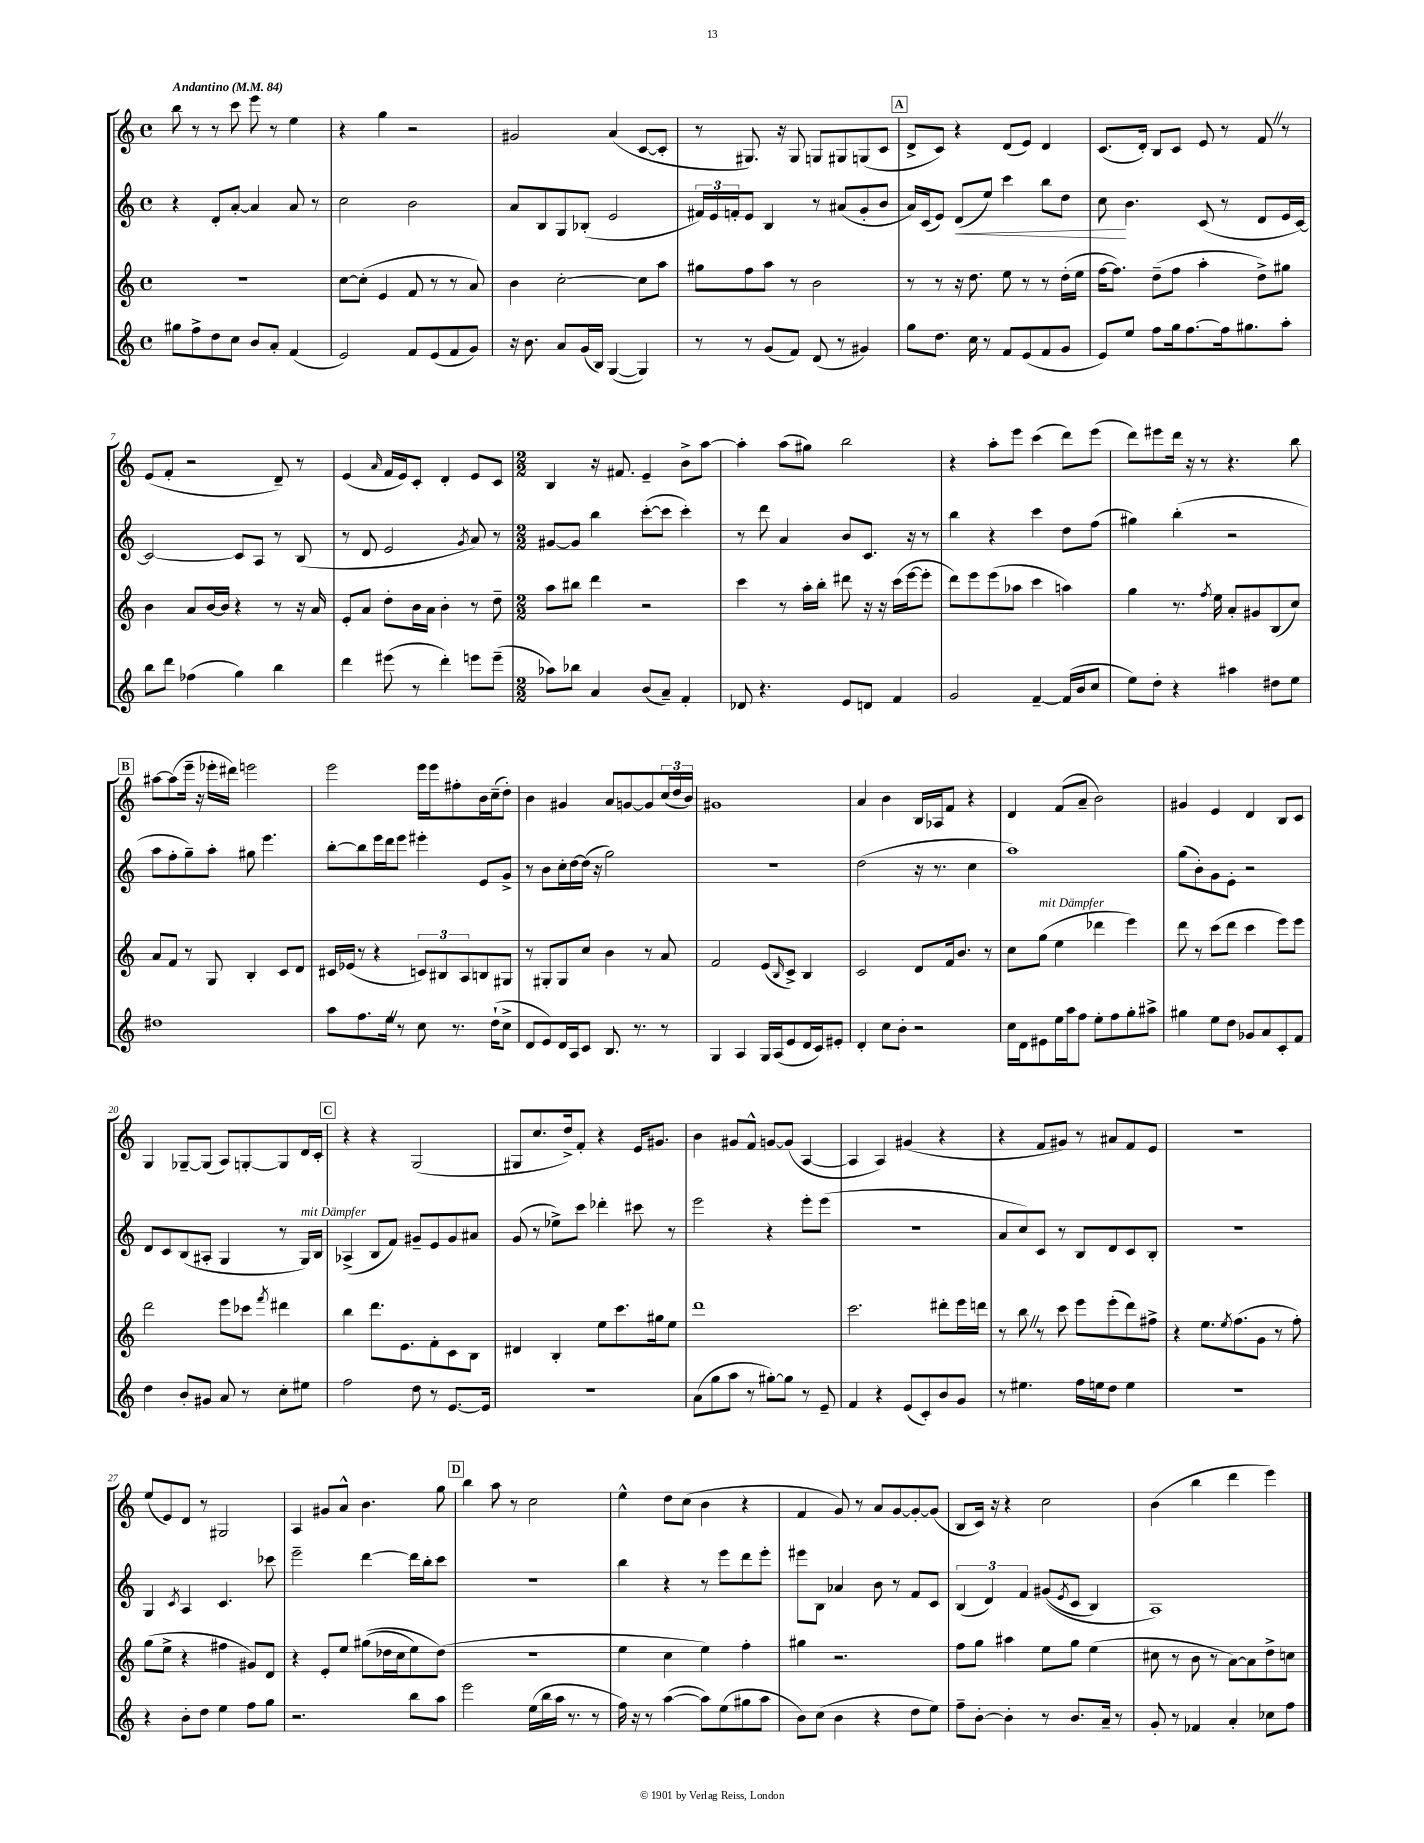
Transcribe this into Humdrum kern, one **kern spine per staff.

**kern	**kern	**kern	**kern
*staff4	*staff3	*staff2	*staff1
*clefG2	*clefG2	*clefG2	*clefG2
*k[]	*k[]	*k[]	*k[]
*M4/4	*M4/4	*M4/4	*M4/4
*met(c)	*met(c)	*met(c)	*met(c)
*MM84	*MM84	*MM84	*MM84
8gg#	1r	4r	8bb
8ff^	.	.	8r
8dd	.	8d'	8r
8cc	.	[8a'	8ccc
8b	.	4a]	8eee
8a'	.	.	8r
(4f	.	8a	4ee
.	.	8r	.
=	=	=	=
2e)	[8cc	2cc	4r
.	(8cc']	.	.
.	4e	.	4gg
8f	8f	2b	2r
(8e	8r	.	.
8f	8r	.	.
8g)	8a)	.	.
=	=	=	=
16r	4b	8a	2g#
8.b	.	.	.
.	.	8B	.
8a	[2cc'	8G	.
(16g	.	(8B-'	.
16B)	.	.	.
([4G	.	2e	(4a
4G])	8cc]	.	[8c
.	8aa	.	8c']
=	=	=	=
8r	8gg#	24f#)	8r
.	.	24e	.
.	.	24f'	.
8r	8ff	8e	8.G#)
(8g	8aa	4B	.
.	.	.	16r
8f)	8r	.	8G#
(8d	2b	8r	8G
8r	.	(8a#	8G#
4g#)	.	8g'	(8G
.	.	8b	8c
=	=	=	=
8gg	8r	16a)	8d^
.	.	(16c	.
8.dd	8r	8e)	8c)
.	16r	(8d	4r
16cc	8.dd	.	.
8r	.	8ee)	.
8f	8ee	4ccc	(8d
(8e	8r	.	8e)
8f	8r	8bb	4d
8g	(16dd'	8dd	.
.	16ee	.	.
=	=	=	=
8e)	[16ff	8cc	(8.c
.	8.ff])	.	.
8ee	.	4.b	.
.	.	.	16d')
8ff	(8dd~	.	8B
16gg	8ff	.	8c
[8.ff	.	.	.
.	4aa'	(8c	8e
16ff]	.	8r	8r
8.gg#	.	.	.
.	8dd^)	8d	8f
8aa'	8gg#	16e	8r
.	.	[16c)	.
=	=	=	=
8bb	4b	2c_	(8e
8ddd	.	.	8f'
(4ff-	8a	.	2r
.	[16b	.	.
.	16b]	.	.
4gg)	4r	8c]	.
.	.	8A	.
4bb	8r	8r	8d~)
.	16r	(8B	8r
.	16a	.	.
=	=	=	=
4ddd	8e'	8r	(4e
.	8a	8d	.
.	.	.	16qqa
(8eee#	8dd'	2e	16f
.	.	.	16e)
8r	16b	.	8c'
.	16a	.	.
4ddd')	4b'	.	4d'
.	.	8qg	.
8eee	8r	8a)	8e
(8eee~	8dd~	8r	8c
=	=	=	=
*M2/2	*M2/2	*M2/2	*M2/2
8aa-)	8aa	[8g#	4B
8bb-	8bb#	8g#]	.
4a	4ddd	4bb	16r
.	.	.	8.f#
(8b	2r	([8ccc'	4e~
8a~)	.	8ccc]	.
4f'	.	4ccc')	8b^
.	.	.	[8aa
=	=	=	=
8d-	4ccc	8r	4aa']
4.r	.	8ddd	.
.	8r	4a	(8aa
.	16aa'	.	8gg#)
.	16bb'	.	.
8e	8ddd#	8b	2bb
8d	16r	8.c	.
.	16r	.	.
4f	(16ccc	.	.
.	[16eee	16r	.
.	8eee']	8r	.
=	=	=	=
2g	8ddd)	4bb	4r
.	8eee	.	.
.	(8eee	4r	8aa'
.	8aa-	.	8eee
[4f~	4ccc	4ccc	(4ccc
(16f]	4aa)	8dd	8ddd)
16b	.	.	.
8cc	.	(8ff	(8eee
=	=	=	=
8ee)	4gg	4gg#)	8ddd)
8dd'	.	.	8eee#
4r	8.r	(4bb'	16ddd
.	.	.	16r
.	.	.	8r
.	8qff	.	.
.	16ee	.	.
4aa#	8a'	2r	4.r
.	8g#	.	.
8dd#	(8B	.	.
8ee	8cc)	.	8bb
=	=	=	=
1dd#	8a	8aa	[8aa#
.	8f	8ff'	(8aa#]
.	8r	8gg~)	16eee~
.	.	.	16r
.	8G	8aa'	16eee-'
.	.	.	16ddd#)
.	4B'	8gg#	2eee
.	.	4.eee	.
.	8c	.	.
.	8d	.	.
=	=	=	=
8aa	16c#	[8bb'	2eee
.	(16e-	.	.
8.ff	8r	8bb]	.
.	4r	16eee	.
16ee	.	16ddd	.
8r	.	8eee	.
8cc	12c)	4eee#'	16eee
.	.	.	16eee
.	12B#	.	.
8.r	.	.	8ff#'
.	12A	.	.
.	8B	8e	16b
(16dd`	.	.	(16cc~
8cc^	8G#	8g^	8dd')
=	=	=	=
8d	8r	8r	4b
8e)	8G#'	8b	.
16d	8G#	16cc'	4g#
16A	.	[16dd	.
8c	8cc	(16dd]	.
.	.	16r	.
8.B	4b	2gg)	8a
.	.	.	[8g
8.r	.	.	.
.	8r	.	8g]
8r	8a	.	(24cc
.	.	.	24dd
.	.	.	24b)
=	=	=	=
4G	2f	1r	1g#
4A	.	.	.
16G	(8e	.	.
(16A	.	.	.
.	16qqB	.	.
8e	8c^)	.	.
16d	4B	.	.
16c)	.	.	.
8e#'	.	.	.
=	=	=	=
4d'	2c	(2dd	4a
8cc	.	.	4b
8b'	.	.	.
2r	8d	16r	16B
.	.	8.r	16A-
.	16f	.	8f
.	8.b	.	.
.	.	4cc	4r
.	8r	.	.
=	=	=	=
16cc	8cc	1aa)	4d
16d	.	.	.
8e#	(8gg	.	.
16ee	4ee	.	(8f
16aa	.	.	.
8ff	.	.	8a~
8ee'	4ddd-	.	2b)
8ff	.	.	.
8gg'	4eee)	.	.
8aa#^	.	.	.
=	=	=	=
4gg#	8ddd	(8gg	4g#
.	8r	8b')	.
8ee	(8ccc	8g	4e
8dd	8ddd	8e'	.
8g-	4ccc	2r	4d
8a	.	.	.
8c'	8eee)	.	8B
8f	8eee	.	8c
=	=	=	=
4dd	2ddd	8d	4G
.	.	8c	.
8b'	.	(8B	[8G-~
8g#	.	8A#'	(8G-]
8a	8eee	4G	8A)
8r	8ccc-	.	[8G'
.	8qfff	.	.
8cc'	4ddd#	8r	8G]
8ee#	.	16G)	16d
.	.	16B	16c'
=	=	=	=
2ff	4bb	(4A-^	4r
.	8.ddd	8B	4r
.	.	8f)	.
.	8.e	.	.
8dd	.	8g#~	(2G
8r	8f'	8e	.
[8.e	8c	8g#	.
.	8B	8a#	.
16e]	.	.	.
=	=	=	=
1r	4d#	(8g	8G#
.	.	8r	8.cc
.	4B'	8ee-^)	.
.	.	.	16dd^)
.	.	8ccc	8f'
.	8ee	4ddd-'	4r
.	8.ccc	.	.
.	.	8ccc#	16e
.	16gg#	.	8.g#
.	8ee	8r	.
=	=	=	=
(8a	1ddd	2eee	4b
8gg	.	.	.
8aa	.	.	8g#
8r	.	.	8f^^
[8gg#')	.	4r	[8g
8gg#]	.	.	(8g]
8r	.	8eee'	[4A
8e~	.	(8eee	.
=	=	=	=
4f	2.ccc	1r	4A]
4r	.	.	4A)
(8e	.	.	(4g#
8c')	.	.	.
8b	8ddd#'	.	4r
8g	16eee	.	.
.	16ddd	.	.
=	=	=	=
8r	8r	8a	4r
4.ee#	8bb	8cc)	.
.	8r	8c	8f
.	8ccc	8r	8g#)
16ff	8eee	8B	8r
16ee	.	.	.
8dd	(8eee'	8d	8a#
4ee	8ddd)	8c	8f
.	8ff#^	8B'	8e
=	=	=	=
1r	4r	1r	1r
.	8.ee	.	.
.	8qee	.	.
.	(8.ff	.	.
.	8g	.	.
.	8r	.	.
.	8ff')	.	.
=	=	=	=
4r	(8gg	4G	(8ee
.	8ee^	.	8e)
.	.	8qc	.
8b'	4r	4A	8d
8dd	.	.	8r
4ee	4ff#	4.c	2G#
8ff	8g#)	.	.
8gg	8d	8ccc-	.
=	=	=	=
2.r	4r	2eee~	4A
.	8e'	.	8g#
.	8ee	.	8a^^
.	&((8gg#	[4ddd	4.b
.	16dd-	.	.
.	16cc	.	.
8bb	8ee)	16ddd]	.
.	.	16bb'	.
8aa	(8dd-&)	8ccc	8gg
=	=	=	=
2eee	1r	1r	4bb
.	.	.	8aa
.	.	.	8r
(16ee	.	.	2cc
16bb	.	.	.
16aa	.	.	.
8.r	.	.	.
8r	.	.	.
=	=	=	=
16ff)	4ee	4bb	4ee^^
16r	.	.	.
8r	.	.	.
([4aa	4cc	4r	8dd
.	.	.	(8cc
8aa])	4ee)	8r	4b
(8ee	.	8eee	.
8gg#	4ff'	8ddd	4r
8aa	.	8eee'	.
=	=	=	=
8b)	4gg#	8eee#	4f
(8cc	.	8B	.
4b	2.r	4a-	8g)
.	.	.	8r
4r	.	8b	8a
.	.	8r	[8g
8dd	.	8f	8g'_
8ee)	.	8c	(8g]
=	=	=	=
8ff~	8ff	(6B	8B
[8b'	8gg	.	16c)
.	.	6d)	.
.	.	.	16r
4b']	4aa#	.	4r
.	.	6f	.
8r	8ee	&((8g#	2cc
.	.	8qe	.
8.b	8gg	8c	.
.	(4ee	4B)	.
16a~	.	.	.
8r	.	.	.
=	=	=	=
8g'	8cc#	1A&)	(4b
8r	8r	.	.
4f-	8b	.	4bb
.	8r	.	.
4a'	[8a)	.	4ddd
.	8a]	.	.
8cc-	8dd^	.	4eee)
8ff	8cc	.	.
==	==	==	==
*-	*-	*-	*-
